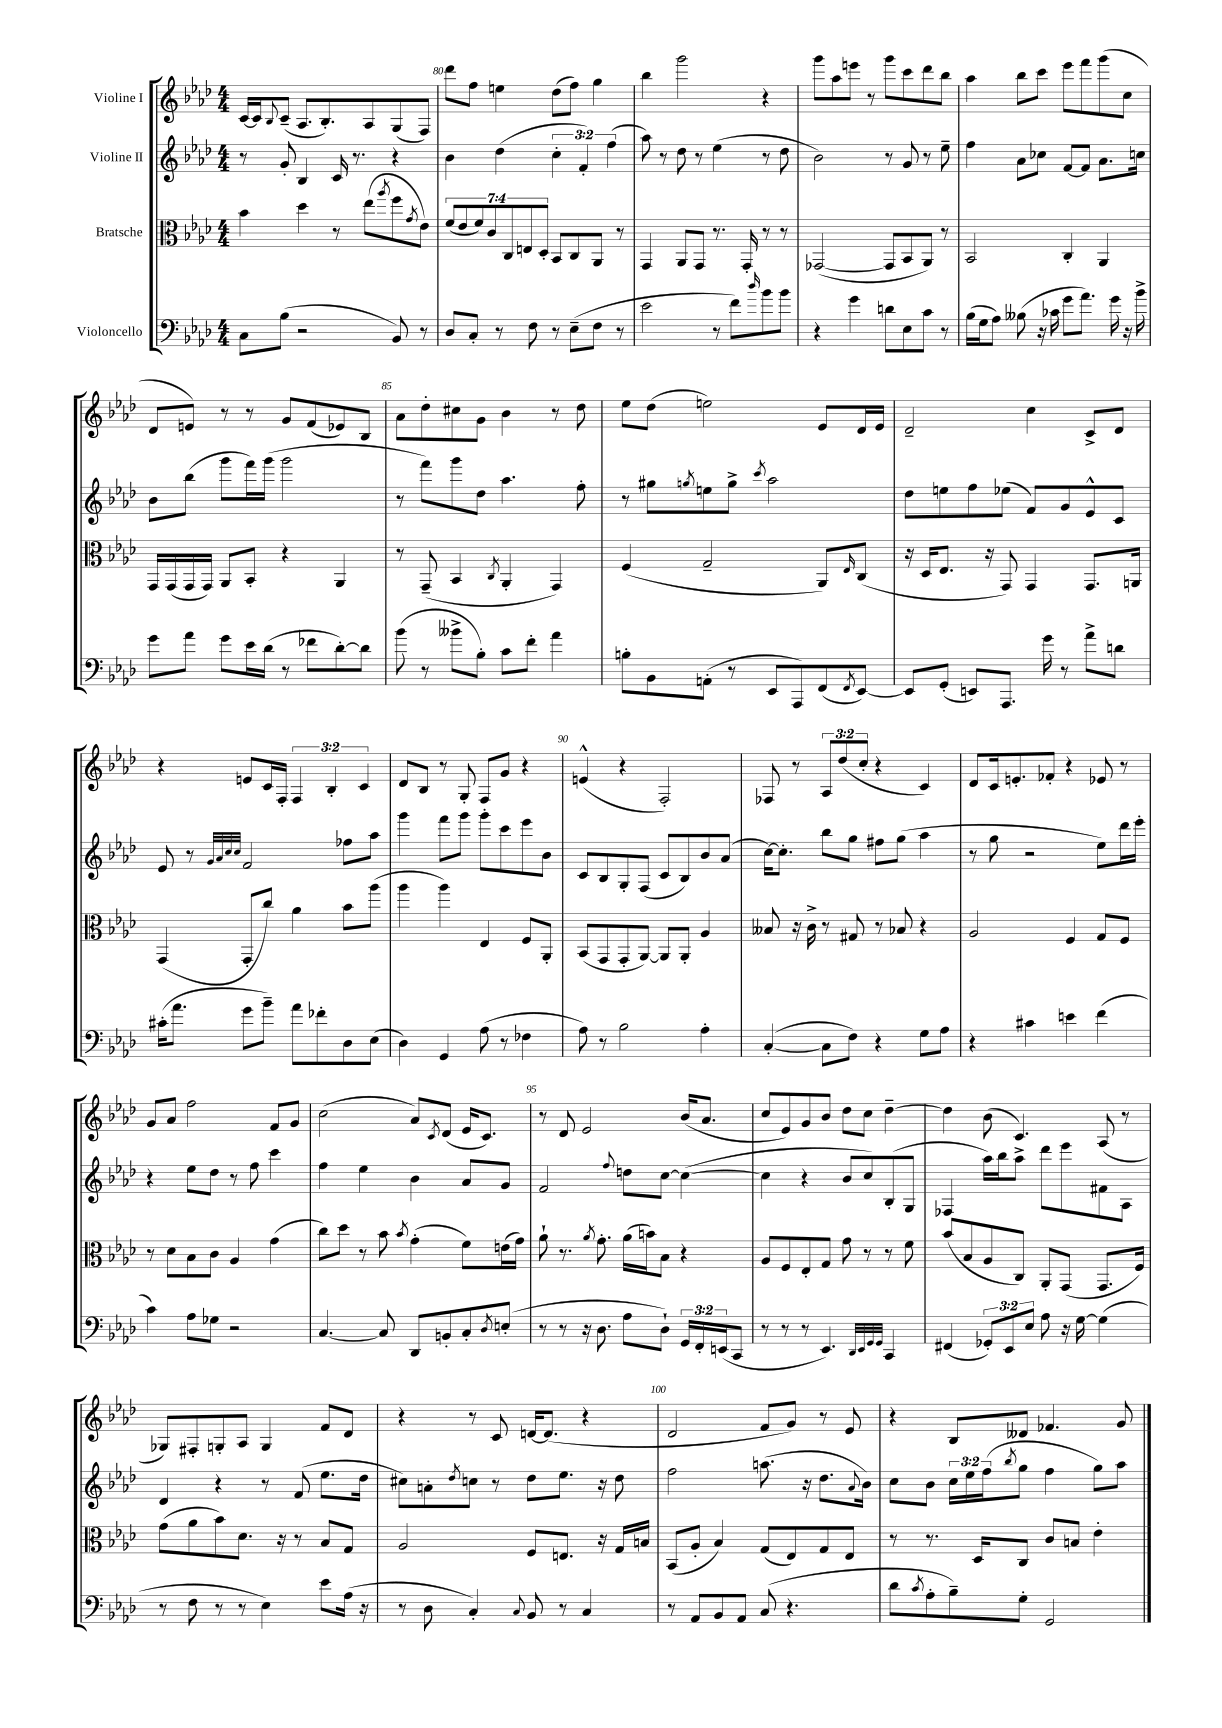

**kern	**kern	**kern	**kern
*staff4	*staff3	*staff2	*staff1
*clefF4	*clefC3	*clefG2	*clefG2
*k[b-e-a-d-]	*k[b-e-a-d-]	*k[b-e-a-d-]	*k[b-e-a-d-]
*M4/4	*M4/4	*M4/4	*M4/4
8C	4b-	8r	[16c
.	.	.	16c]
.	.	.	8qqB-
(8B-	.	8g'	(8c~
2r	4dd-	4B-	8.A-
.	.	.	8.B-')
.	8r	16c	.
.	.	8.r	.
.	(8ee-	.	8A-
.	8qaa-	.	.
8BB-)	8ff	4r	(8G
.	8qg	.	.
8r	8e-)	.	8F)
=	=	=	=
8D-	(14f	4b-	8ddd-
.	14e-	.	.
8C'	.	.	8ff
.	14f)	.	.
.	14c	.	.
8r	.	(4dd-	4ee
.	14C	.	.
.	14E	.	.
8F	.	.	.
.	14D-'	.	.
8r	8BB-	6cc'	(8dd-
(8E-~	8C	.	8ff)
.	.	6f')	.
8F	8AA-	.	4gg
.	.	(6ff	.
8r	8r	.	.
=	=	=	=
2e-	4GG	8aa-)	4bb-
.	.	8r	.
.	8AA-	8dd-	2ggg
.	8GG	8r	.
8r	8.r	(4ee-	.
8f)	.	.	.
.	16GG'	.	.
16qqdd-	.	.	.
8b-	8r	8r	4r
8b-	8r	8dd-	.
=	=	=	=
4r	([2GG-	2b-)	8ggg
.	.	.	8aa-
4g	.	.	8eee
.	.	.	8r
8d	8GG-]	8r	8ggg
8E-	8BB-	8g	8ccc
8c	8AA-)	8r	8ddd-
8r	8r	8ee-~	8bb-
=	=	=	=
(16B-	2BB-	4ff	4aa-
16G	.	.	.
8A-)	.	.	.
(8B--	.	8a-	8bb-
16r	.	8cc-	8ccc
16c-	.	.	.
8g	4C'	[8f	8eee-
8.a-)	.	8f]	8fff
.	4AA-	8.a-	(8ggg
16g	.	.	.
16r	.	.	8cc
16b-^	.	16cc	.
=	=	=	=
8g	16GG	8b-	8d-
.	(16GG	.	.
8a-	16GG	(8bb-	8e)
.	16GG)	.	.
8g	8AA-	8ggg	8r
16e-	8BB-'	16fff)	8r
(16d-	.	(16ggg	.
8r	4r	2ggg	8g
8f-	.	.	(8f
[8d-')	4AA-	.	8e-)
8d-]	.	.	8B-
=	=	=	=
(8b-	8r	8r	8a-
8r	(8GG~	8fff)	8dd-'
8b--^	4BB-	8ggg	8cc#
8B-')	.	8dd-	8g
.	8qC	.	.
8c	4AA-'	4.aa-	4b-
8f'	.	.	.
4a-	4GG)	.	8r
.	.	8ff'	8dd-
=	=	=	=
8B'	(4F	8r	8ee-
8BB-	.	8gg#	(8dd-
.	.	8qgg	.
(8AA'	2G~	8ee	2ee)
8r	.	8gg^	.
.	.	8qccc	.
8EE-	.	2aa-	.
8AAA-)	.	.	.
(8FF	8AA-)	.	8e-
8qFF	16qqE-	.	.
[8EE-)	(8C	.	16d-
.	.	.	16e-
=	=	=	=
8EE-]	16r	8dd-	2d-~
.	16D-	.	.
(8GG'	8.E-	8ee	.
8EE)	.	8ff	.
.	16r	.	.
8.AAA-	8GG)	(8ee-	.
.	4GG	8f)	4cc
16g	.	.	.
8r	.	8g	.
8a-^	8.GG	8e-^^	8c^
8d	.	8c	8d-
.	16AA	.	.
=	=	=	=
(16c#'	(4GG	8e-	4r
8.a-	.	.	.
.	.	8r	.
.	.	32qqg	.
.	.	32qqa-	.
.	.	32qqcc	.
.	.	32qqcc	.
8g	8GG'	2f	8e
8b-~)	8cc)	.	16c
.	.	.	16F'
8a-	4a-	.	6F
8f-'	.	.	.
.	.	.	6B-'
8D-	8b-	8ff-	.
.	.	.	6c
(8E-	(8aa-	8aa-	.
=	=	=	=
4D-)	4aa-	4ggg	8d-
.	.	.	8B-
4GG	4aa-)	8fff	8r
.	.	8ggg	8G'
(8A-	4E-	8ggg'	8F
8r	.	8ccc	8g
4F-	8F	8eee-	4r
.	8AA-'	8b-	.
=	=	=	=
8A-)	(8BB-	8c	(4e^^
8r	8GG	8B-	.
2B-	8GG'	8G'	4r
.	[8AA-)	(8F	.
.	8AA-]	8c	2F')
.	8AA-'	8B-)	.
4A-'	4A-	8b-	.
.	.	(8a-	.
=	=	=	=
([4C'	8B--	[16cc)	8F-
.	.	8.cc']	.
.	16r	.	8r
.	16c^	.	.
8C]	8r	8bb-	12A-
.	.	.	(12dd-
8F)	8G#	8gg	.
.	.	.	12cc'
4r	8r	8ff#	4r
.	8B-	(8gg	.
8G	4r	4aa-	4c)
8A-	.	.	.
=	=	=	=
4r	2A-	8r	8d-
.	.	8gg	16c
.	.	.	8.e'
4c#	.	2r	.
.	.	.	8f-'
4e	4F	.	4r
(4f	8G	8ee-)	8e-
.	8F	16ddd-	8r
.	.	16eee-'	.
=	=	=	=
4c)	8r	4r	8g
.	8d-	.	8a-
8A-	8B-	8ee-	2ff
8G-	8c	8dd-	.
2r	4A-	8r	.
.	.	8ff	.
.	(4g	4ccc	8f
.	.	.	8g
=	=	=	=
[4.C	8cc)	4ff	(2cc
.	8dd-	.	.
.	8r	4ee-	.
8C]	8b-	.	.
.	8qb-	.	.
8DD-	(4g'	4b-	8a-)
.	.	.	8qc
8BB'	.	.	(8d-
8C'	8f)	8a-	16e-
.	.	.	8.c)
8qD-	.	.	.
(8E'	(16e	8g	.
.	16g)	.	.
=	=	=	=
8r	8a-`	2f	8r
8r	8.r	.	8d-
16r	.	.	2e-
.	8qa-	.	.
8.D-	8.g'	.	.
.	.	8qqff	.
8A-	(16a-	8dd	.
.	16b)	.	.
8D-`)	8B-	[8cc	.
24GG	4r	(4cc_	(16b-
24FF'	.	.	.
.	.	.	8.a-
(24EE	.	.	.
8CC	.	.	.
=	=	=	=
8r	8A-	4cc]	8cc
8r	8F	.	8e-)
8r	8E-'	4r	8g
4.EE-)	8G	.	8b-
.	8g	8b-	8dd-
.	8r	8cc)	8cc
32qqDD-	.	.	.
32qqEE-	.	.	.
32qqGG	.	.	.
32qqGG	.	.	.
4CC	8r	(8B-'	[4dd-~
.	8f	8G	.
=	=	=	=
(4FF#	(8b-	4F-	4dd-]
.	8B-	.	.
12GG-')	8A-	16aa-)	(8b-
.	.	16bb-	.
12EE-	.	.	.
.	8C)	8aa-^	4.c)
12E-	.	.	.
8A-	8AA-'	8ddd-	.
16r	(8GG	8eee-	.
[16G	.	.	.
(4G]	8.GG	8f#	(8A-
.	.	8A-	8r
.	16F)	.	.
=	=	=	=
8r	(8g	4d-	8G-)
8F	8a-	.	8F#'
8r	8b-)	4r	8G'
8r	8.d-	.	8A-
4E-)	.	8r	4G
.	16r	.	.
.	8r	(8f	.
8e-	8B-	8.ee-	8f
(16A-	8G	.	8d-
16r	.	16dd-	.
=	=	=	=
8r	2A-	8cc#)	4r
8D-	.	8a'	.
.	.	8qdd-	.
4C')	.	8cc	8r
.	.	8r	8c
8qqC	.	.	.
8BB-	8F	8dd-	[16d
.	.	.	(8.d]
8r	8.E	8.ee-	.
4C	.	.	4r
.	16r	16r	.
.	16G	8dd-	.
.	16B	.	.
=	=	=	=
8r	(8BB-	2ff	2d-
8AA-	8A-'	.	.
8BB-	4B-)	.	.
8AA-	.	.	.
(8C	(8G	(8.aa	8f
4.r	8E-)	.	8g)
.	.	16r	.
.	8G	8.dd-	8r
.	8E-	.	8e-
.	.	8qqa-	.
.	.	16b-)	.
=	=	=	=
8d-	8r	8cc	4r
8qc	.	.	.
8A-'	8.r	8b-	.
8B-~)	.	24cc	8B-
.	.	24ee-	.
.	16D-	.	.
.	.	(24ff	.
.	.	8qbb-	.
8G'	8C	8gg	8d--
2GG	8c	4ff	4.f-
.	8B	.	.
.	4e-'	8gg)	.
.	.	8aa-	8g
==	==	==	==
*-	*-	*-	*-
